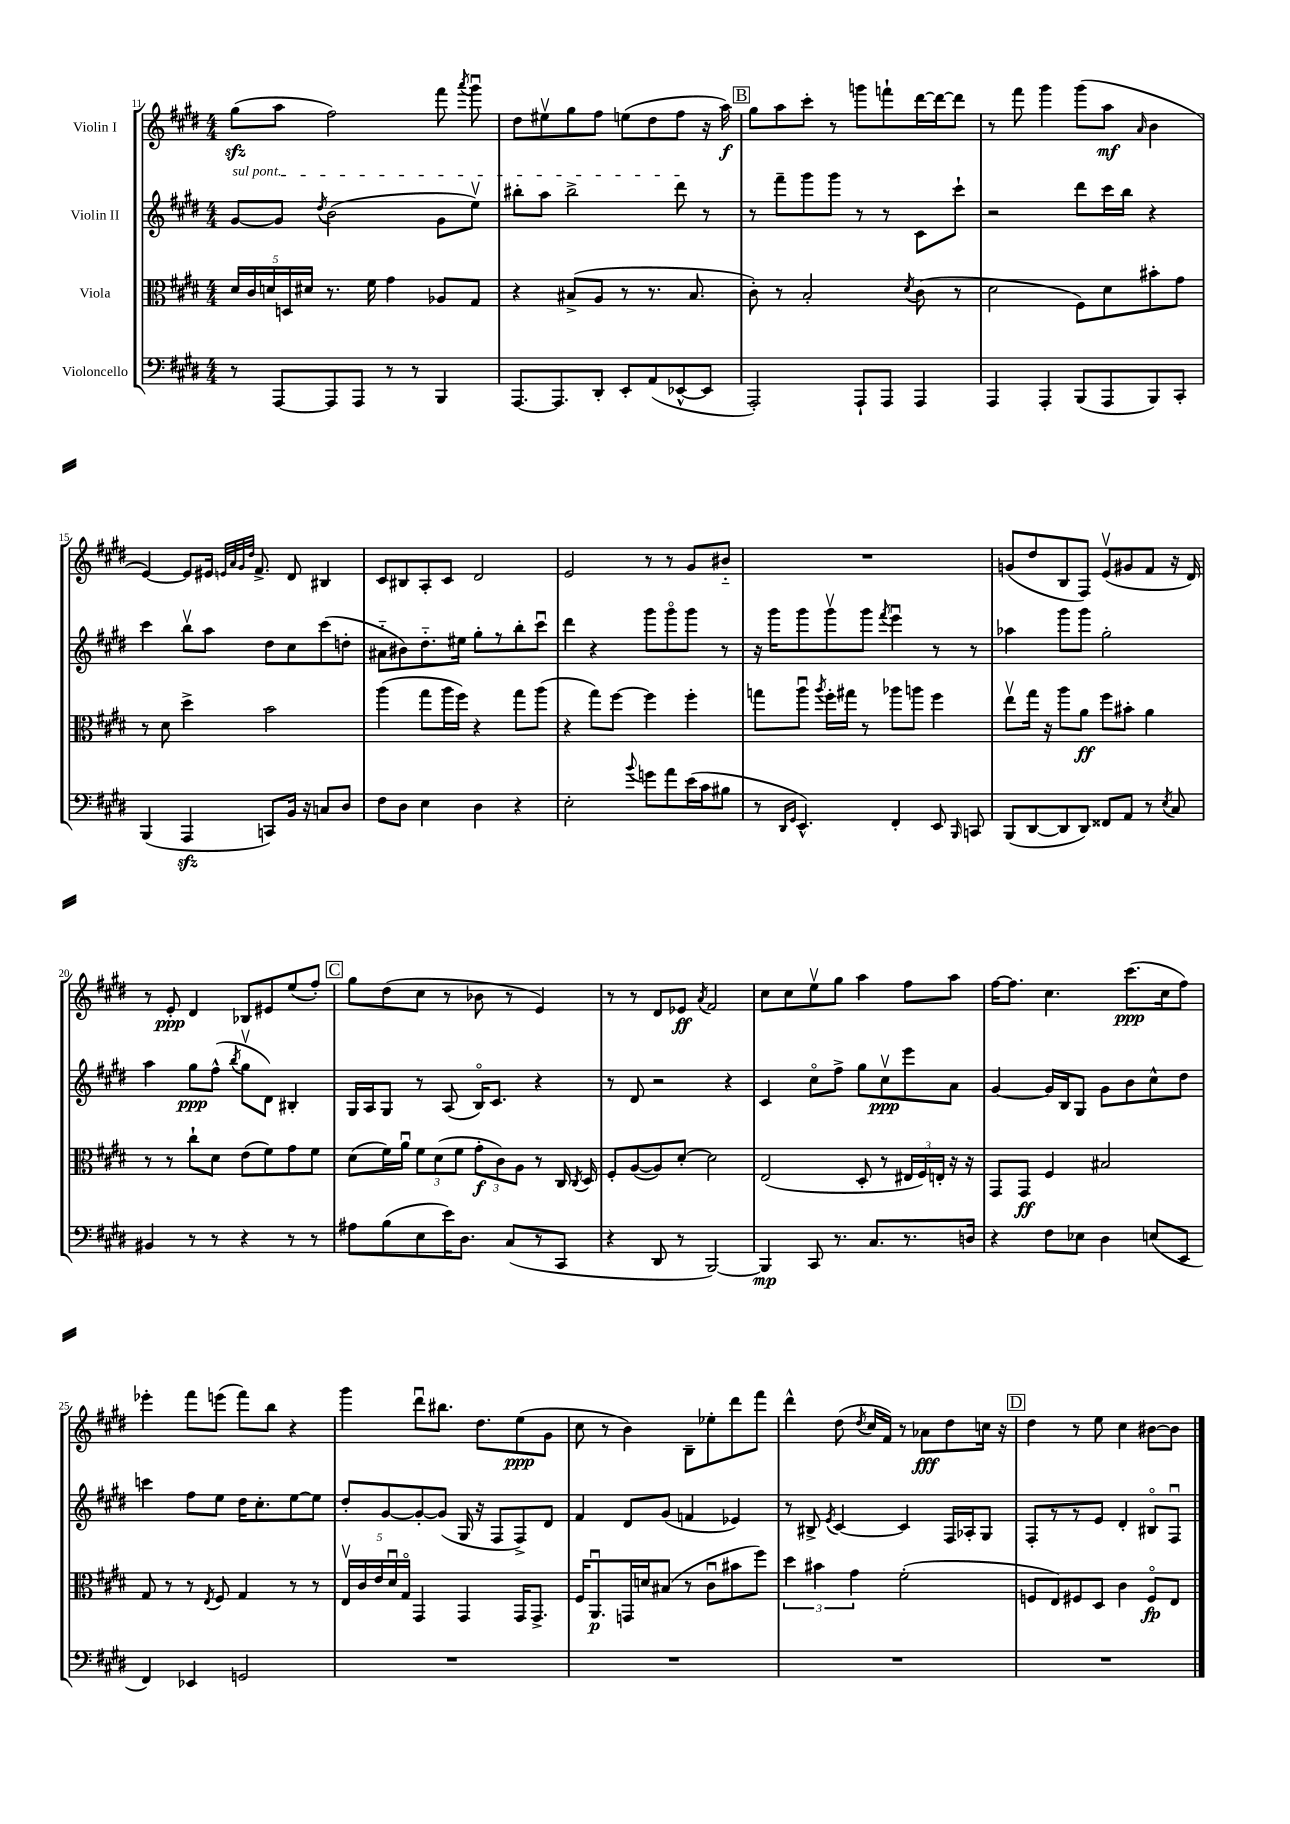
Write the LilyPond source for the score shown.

<<
\new StaffGroup <<
\new Staff = "s0" \with { instrumentName = "Violin I" } {
    \clef treble \key e \major \numericTimeSignature \time 4/4
    \autoBeamOff gis''8[\sfz( a''8] fis''2) fis'''8 \acciaccatura { a'''8 } gis'''8\downbow |
    dis''8[ eis''8\upbow gis''8 fis''8] e''8[( dis''8 fis''8] r16 a''16\f) |
    \mark \markup { \box "B" } gis''8[ a''8 cis'''8]-. r8 g'''8[ f'''8-! dis'''16~ dis'''16~ dis'''8] |
    r8 fis'''8 gis'''4 gis'''8[( a''8]\mf \grace { a'16 } b'4 |
    e'4~) e'8[ eis'16] \grace { e'32[ a'32 gis'32 dis''32] } fis'8.-> dis'8 bis4 |
    cis'8[ bis8 a8-. cis'8] dis'2 |
    e'2 r8 r8 gis'8[ bis'8]-_ |
    R1 |
    g'8[( dis''8 b8 fis8]) e'8[\upbow( gis'8 fis'8] r16 dis'16) |
    r8 e'8-.\ppp dis'4 bes8[ eis'8 e''8( fis''8]-.) |
    \mark \markup { \box "C" } gis''8[ dis''8( cis''8] r8 bes'8 r8 e'4) |
    r8 r8 dis'8[ ees'8]\ff \acciaccatura { a'8 } fis'2 |
    cis''8[ cis''8 e''8\upbow gis''8] a''4 fis''8[ a''8] |
    fis''16[~ fis''8.] cis''4. cis'''8.[\ppp( cis''16 fis''8]) |
    ees'''4-. fis'''8[ e'''8]( fis'''8[) b''8] r4 |
    gis'''4 dis'''8[\downbow bis''8.] dis''8.[ e''8\ppp( gis'8] |
    cis''8 r8 b'4) b8[-- ees''8-. dis'''8 fis'''8] |
    dis'''4-^ dis''8( \acciaccatura { dis''8 } cis''16[ fis'16]) r8 aes'8[\fff dis''8 c''16] r16 |
    \mark \markup { \box "D" } dis''4 r8 e''8 cis''4 bis'8[~ bis'8] \bar "|." |
}
\new Staff = "s1" \with { instrumentName = "Violin II" } {
    \clef treble \key e \major \numericTimeSignature \time 4/4
    \autoBeamOff \once \override TextSpanner.bound-details.left.text = \markup { \italic "sul pont." } gis'8[~\startTextSpan gis'8] \acciaccatura { dis''8 } b'2( gis'8[ e''8]\upbow) |
    bis''8[-. a''8] bis''2-> dis'''8\stopTextSpan r8 |
    \mark \markup { \box "B" } r8 fis'''8[-- gis'''8 gis'''8] r8 r8 cis'8[ cis'''8]-! |
    r2 dis'''8[ cis'''16 b''16] r4 |
    cis'''4 b''8[\upbow a''8] dis''8[ cis''8 cis'''8( d''8]-. |
    ais'8[-_ bis'8) dis''8.-_ eis''16] gis''8[-. r8 b''8-. cis'''8]\downbow |
    dis'''4 r4 gis'''8[ gis'''8\flageolet gis'''8] r8 |
    r16 gis'''16[ gis'''8 gis'''8\upbow gis'''8] \acciaccatura { fis'''8 } e'''4\downbow r8 r8 |
    aes''4 gis'''8[ gis'''8] gis''2-. |
    a''4 gis''8[\ppp fis''8]-^( \acciaccatura { b''8 } gis''8[\upbow dis'8]) bis4-. |
    \mark \markup { \box "C" } gis16[ a16 gis8] r8 a8( b16[\flageolet) cis'8.] r4 |
    r8 dis'8 r2 r4 |
    cis'4 cis''8[\flageolet fis''8]-> gis''8[ cis''8\upbow\ppp e'''8 a'8] |
    gis'4~ gis'16[ b16 gis8] gis'8[ b'8 cis''8-^ dis''8] |
    c'''4 fis''8[ e''8] dis''16[ cis''8.-. e''8~ e''8] |
    dis''8[-. gis'8~ gis'8~-. gis'8]( gis16 r16 fis8[ fis8->) dis'8] |
    fis'4 dis'8[ gis'8]( f'4 ees'4) |
    r8 bis8-> \acciaccatura { e'8 } cis'4~ cis'4 fis16[ aes16-. gis8] |
    \mark \markup { \box "D" } fis8[-. r8 r8 e'8] dis'4-. bis8[\flageolet fis8]\downbow \bar "|." |
}
\new Staff = "s2" \with { instrumentName = "Viola" } {
    \clef alto \key e \major \numericTimeSignature \time 4/4
    \autoBeamOff \tuplet 5/4 { dis'16[ cis'16 d'16 d16 dis'16] } r8. fis'16 gis'4 aes8[ gis8] |
    r4 bis8[->( a8] r8 r8. bis8. |
    \mark \markup { \box "B" } cis'8-.) r8 b2-. \acciaccatura { dis'8 } cis'8( r8 |
    dis'2 fis8[) dis'8 bis'8-. gis'8] |
    r8 dis'8 dis''4-> b'2 |
    a''4( gis''8[ a''16 fis''16]) r4 gis''8[ a''8]( |
    r4 gis''8[) fis''8]~ fis''4 fis''4-. |
    g''8[ a''8]\downbow \acciaccatura { a''8 } fis''16[-. gis''16] r8 aes''8[ a''8] fis''4 |
    e''8[\upbow gis''16] r16 a''8[ a'8]\ff fis''8[ bis'8]-. a'4 |
    r8 r8 cis''8[-! dis'8] e'8[( fis'8) gis'8 fis'8] |
    \mark \markup { \box "C" } dis'8[( fis'16) a'16]\downbow \tuplet 3/2 { fis'8[ dis'8( fis'8] } \tuplet 3/2 { gis'8[-.\f cis'8) a8] } r8 cis16 \acciaccatura { cis8 } dis16 |
    fis8[-. a8~( a8) dis'8]~-. dis'2 |
    e2( dis8-. r8 \tuplet 3/2 { eis16[ fis16) e16]-. } r16 r16 |
    gis,8[ gis,8]\ff fis4 bis2 |
    gis8 r8 r8 \acciaccatura { e8 } fis8 gis4 r8 r8 |
    \tuplet 5/4 { e16[\upbow cis'16 e'16 dis'16\downbow gis16]\flageolet } gis,4 gis,4 gis,16[ gis,8.]-> |
    fis16[ a,8.\downbow\p g,16 d'16 bis8]( r8 cis'8[\downbow bis'8 fis''8]) |
    \tuplet 3/2 { dis''4 bis'4 gis'4 } fis'2-.( |
    \mark \markup { \box "D" } f8[ e8) fis8 dis8] cis'4 fis8[\flageolet\fp e8] \bar "|." |
}
\new Staff = "s3" \with { instrumentName = "Violoncello" } {
    \clef bass \key e \major \numericTimeSignature \time 4/4
    \autoBeamOff r8 a,,8[~ a,,8 a,,8] r8 r8 b,,4 |
    a,,8.[~ a,,8. dis,8]-. e,8[-. a,8( ees,8~-^ ees,8] |
    \mark \markup { \box "B" } a,,2-.) a,,8[-! a,,8] a,,4 |
    a,,4 a,,4-. b,,8[( a,,8 b,,8) cis,8]-. |
    b,,4( a,,4\sfz c,8[) b,16] r16 c8[ dis8] |
    fis8[ dis8] e4 dis4 r4 |
    e2-. \appoggiatura { b'8 } g'8[ a'8 e'16( cis'16 bis8] |
    r8 \grace { dis,16[ gis,16] } e,4.-^) fis,4-. e,8 \grace { b,,16 } c,8 |
    b,,8[( dis,8~ dis,8 dis,8]) fisis,8[ a,8] r8 \acciaccatura { e8 } cis8 |
    bis,4 r8 r8 r4 r8 r8 |
    \mark \markup { \box "C" } ais8[ b8( e8 e'16) dis8.] cis8[( r8 cis,8] |
    r4 dis,8 r8 b,,2~) |
    b,,4\mp cis,8 r8. cis8.[ r8. d16] |
    r4 fis8[ ees8] dis4 e8[( e,8] |
    fis,4) ees,4 g,2 |
    R1 |
    R1 |
    R1 |
    \mark \markup { \box "D" } R1 \bar "|." |
}
>>
>>
\layout { \context { \Score currentBarNumber = #11 } }
